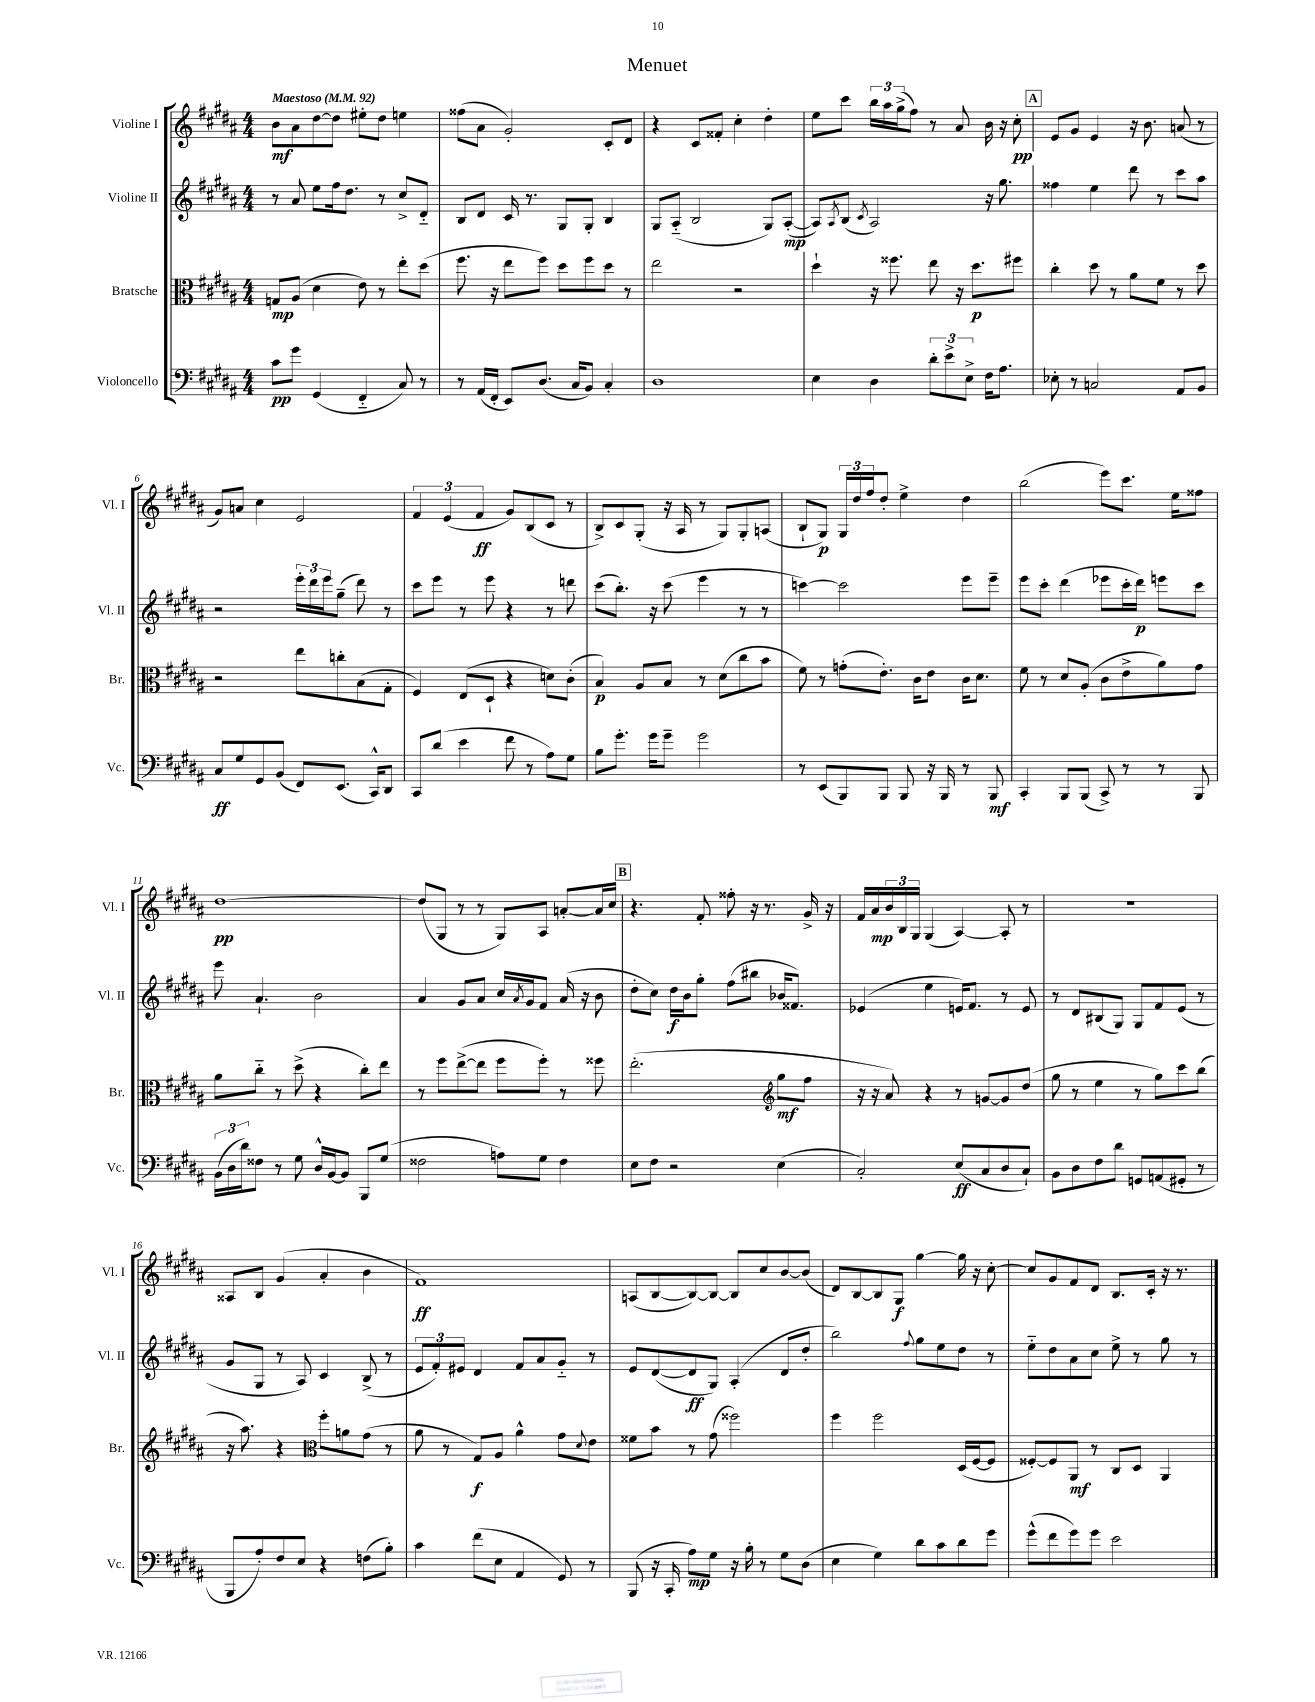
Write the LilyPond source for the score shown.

\header { title = "Menuet" }
<<
\new StaffGroup <<
\new Staff = "s0" \with { instrumentName = "Violine I" shortInstrumentName = "Vl. I" } {
    \clef treble \key b \major \numericTimeSignature \time 4/4 \tempo "Maestoso" 4 = 92
    b'8\mf ais'8 dis''8~ dis''8 eis''8-. dis''8 e''4 |
    fisis''8( ais'8 gis'2-.) cis'8-. dis'8 |
    r4 cis'8 fisis'8-. cis''4-. dis''4-. |
    e''8 cis'''8 \tuplet 3/2 { b''16 ais''16 gis''16->( } fis''8) r8 ais'8 b'16 r16 cis''8-.\pp |
    \mark \markup { \box "A" } e'8 gis'8 e'4 r16 b'8. a'8( r8 |
    gis'8) a'8 cis''4 e'2 |
    \tuplet 3/2 { fis'4 e'4( fis'4\ff } gis'8) b8( cis'8 r8 |
    b8->) cis'8 gis8-.( r16 ais16 r8 gis8) gis8-. a8( |
    b8-! gis8\p) \tuplet 3/2 { gis16 dis''16 fis''16 } dis''8-. e''4-> dis''4 |
    b''2( e'''8) cis'''8. e''16 fisis''8 |
    dis''1~\pp |
    dis''8( gis8 r8 r8 gis8) ais8 a'8~-. a'16 cis''16 |
    \mark \markup { \box "B" } r4. fis'8-. fisis''8-. r16 r8. gis'16-> r16 |
    fis'16 ais'16\mp \tuplet 3/2 { b'16 b16 gis16 } gis4( ais4~) ais8-. r8 |
    r1 |
    aisis8 b8 gis'4( ais'4-. b'4 |
    fis'1\ff) |
    a8( b8~ b8~) b8~ b8 cis''8 b'8~ b'8( |
    dis'8) b8~ b8 gis8\f gis''4~ gis''16 r16 cis''8~-. |
    cis''8 gis'8 fis'8 dis'8 b8. cis'16-. r16 r8. \bar "|." |
}
\new Staff = "s1" \with { instrumentName = "Violine II" shortInstrumentName = "Vl. II" } {
    \clef treble \key b \major \numericTimeSignature \time 4/4
    r8 ais'8 e''8 fis''16 dis''8. r8 cis''8-> dis'8-_ |
    b8 dis'8 cis'16 r8. gis8 gis8-. b4 |
    gis8 ais8-_( b2 gis8) ais8~-.\mp( |
    ais8) \acciaccatura { ais8 } b8( \acciaccatura { cis'8 } ais2) r16 gis''8. |
    \mark \markup { \box "A" } fisis''4 e''4 dis'''8 r8 cis'''8 ais''8 |
    r2 \tuplet 3/2 { e'''16-. dis'''16 e'''16 } gis''8--( dis'''8) r8 |
    cis'''8 e'''8 r8 e'''8 r4 r8 d'''8 |
    cis'''8( b''8.-.) r16 cis'''8( e'''4 r8 r8 |
    c'''4~) c'''2 e'''8 e'''8-- |
    e'''8 cis'''8-. dis'''4( ees'''8 cis'''16-. dis'''16\p) e'''8 cis'''8 |
    e'''8 ais'4.-! b'2 |
    ais'4 gis'8 ais'8 cis''16 \acciaccatura { ais'8 } gis'16 fis'8 ais'16( r16 b'8 |
    \mark \markup { \box "B" } dis''8-. cis''8) dis''16\f b'16 gis''8-. fis''8( bis''8 bes'16 fisis'8.) |
    ees'4( e''4 e'16) fis'8. r8 e'8 |
    r8 dis'8 bis8( gis8) gis8 fis'8 e'8( r8 |
    gis'8 gis8 r8 ais8) cis'4 b8->( r8 |
    \tuplet 3/2 { e'8 fis'8-.) eis'8 } dis'4 fis'8 ais'8 gis'8-_ r8 |
    e'8 dis'8~( dis'8\ff gis8) ais4-.( dis'8 dis''8-. |
    b''2) \appoggiatura { fis''8 } gis''8 e''8 dis''8 r8 |
    e''8-_ dis''8 ais'8 cis''8 e''8-> r8 gis''8 r8 \bar "|." |
}
\new Staff = "s2" \with { instrumentName = "Bratsche" shortInstrumentName = "Br." } {
    \clef alto \key b \major \numericTimeSignature \time 4/4
    g8\mp ais8( dis'4 e'8) r8 e''8-. dis''8( |
    fis''8. r16 e''8 fis''8) dis''8 fis''8 dis''8 r8 |
    e''2 r2 |
    dis''4-! r16 fisis''8. e''8 r16 dis''8.\p fis''8 |
    \mark \markup { \box "A" } cis''4-. dis''8 r8 ais'8 fis'8 r8 dis''8 |
    r2 e''8 c''8-. b8( gis8-. |
    fis4) e8( dis8-! r4 d'8) cis'8-.( |
    b4\p) ais8 b8 r8 dis'8( cis''8 b'8 |
    fis'8) r8 g'8-.( e'8.-.) cis'16 e'8 cis'16 dis'8. |
    fis'8 r8 dis'8 ais8-.( cis'8 e'8-> ais'8) gis'8 |
    ais'8 cis''8-_ r8 dis''8->( r4 cis''8-.) e''8 |
    r8 fis''8 e''8~->( e''8 fis''8 fis''8-.) r8 fisis''8 |
    \mark \markup { \box "B" } e''2.-.( \clef treble gis''8\mf fis''8 |
    r16 r16 ais'8) r4 r8 g'8~ g'8 dis''8( |
    gis''8 r8 e''4 r8 gis''8) cis'''8 b''8( |
    r16 ais''8.) r4 \clef alto fis''8-. a'8 gis'8( r8 |
    ais'8 r8 gis8\f) ais8 ais'4-^ gis'8 \appoggiatura { dis'8 } e'8 |
    fisis'8 b'8 r8 gis'8( fisis''2) |
    fis''4 fis''2 dis16( fis16~ fis8 |
    fisis8~-.) fisis8 ais,8\mf r8 cis8 dis8 ais,4 \bar "|." |
}
\new Staff = "s3" \with { instrumentName = "Violoncello" shortInstrumentName = "Vc." } {
    \clef bass \key b \major \numericTimeSignature \time 4/4
    cis'8\pp gis'8 gis,4( fis,4-_ cis8) r8 |
    r8 ais,16( fis,16-. e,8) dis8.( cis16 b,8) cis4-. |
    dis1 |
    e4 dis4 \tuplet 3/2 { dis'8-. e'8-> e8-> } fis16 ais8. |
    \mark \markup { \box "A" } ees8-. r8 c2 ais,8 b,8 |
    cis8\ff gis8 gis,8 b,8( fis,8) e,8.( cis,16-^) dis,8 |
    cis,8 dis'8( e'4 fis'8 r8 ais8) gis8 |
    b8 gis'8.-. gis'16 gis'8-- gis'2 |
    r8 e,8( b,,8) b,,8 b,,8 r16 b,,16 r8 b,,8\mf |
    cis,4-. b,,8 b,,8( cis,8->) r8 r8 b,,8 |
    \tuplet 3/2 { b,16( dis16 dis'16) } fisis8 r8 gis8 dis16-^ b,16~ b,8 b,,8 gis8( |
    fisis2 a8) gis8 fisis4 |
    \mark \markup { \box "B" } e8 fis8 r2 e4( |
    cis2-.) e8\ff( cis8 dis8 cis8-!) |
    b,8 dis8 fis8 dis'8 g,8 a,8( gis,8-. r8 |
    b,,8 ais8-.) fis8 e8 r4 f8( b8-.) |
    cis'4 fis'8( e8 ais,4 gis,8) r8 |
    b,,8( r16 cis,16-. ais8\mp) gis8 r16 b16-. r8 gis8 dis8( |
    e4 gis4) dis'8 cis'8 dis'8 gis'8 |
    gis'8-^( fis'8 gis'8) gis'8 e'2 \bar "|." |
}
>>
>>
